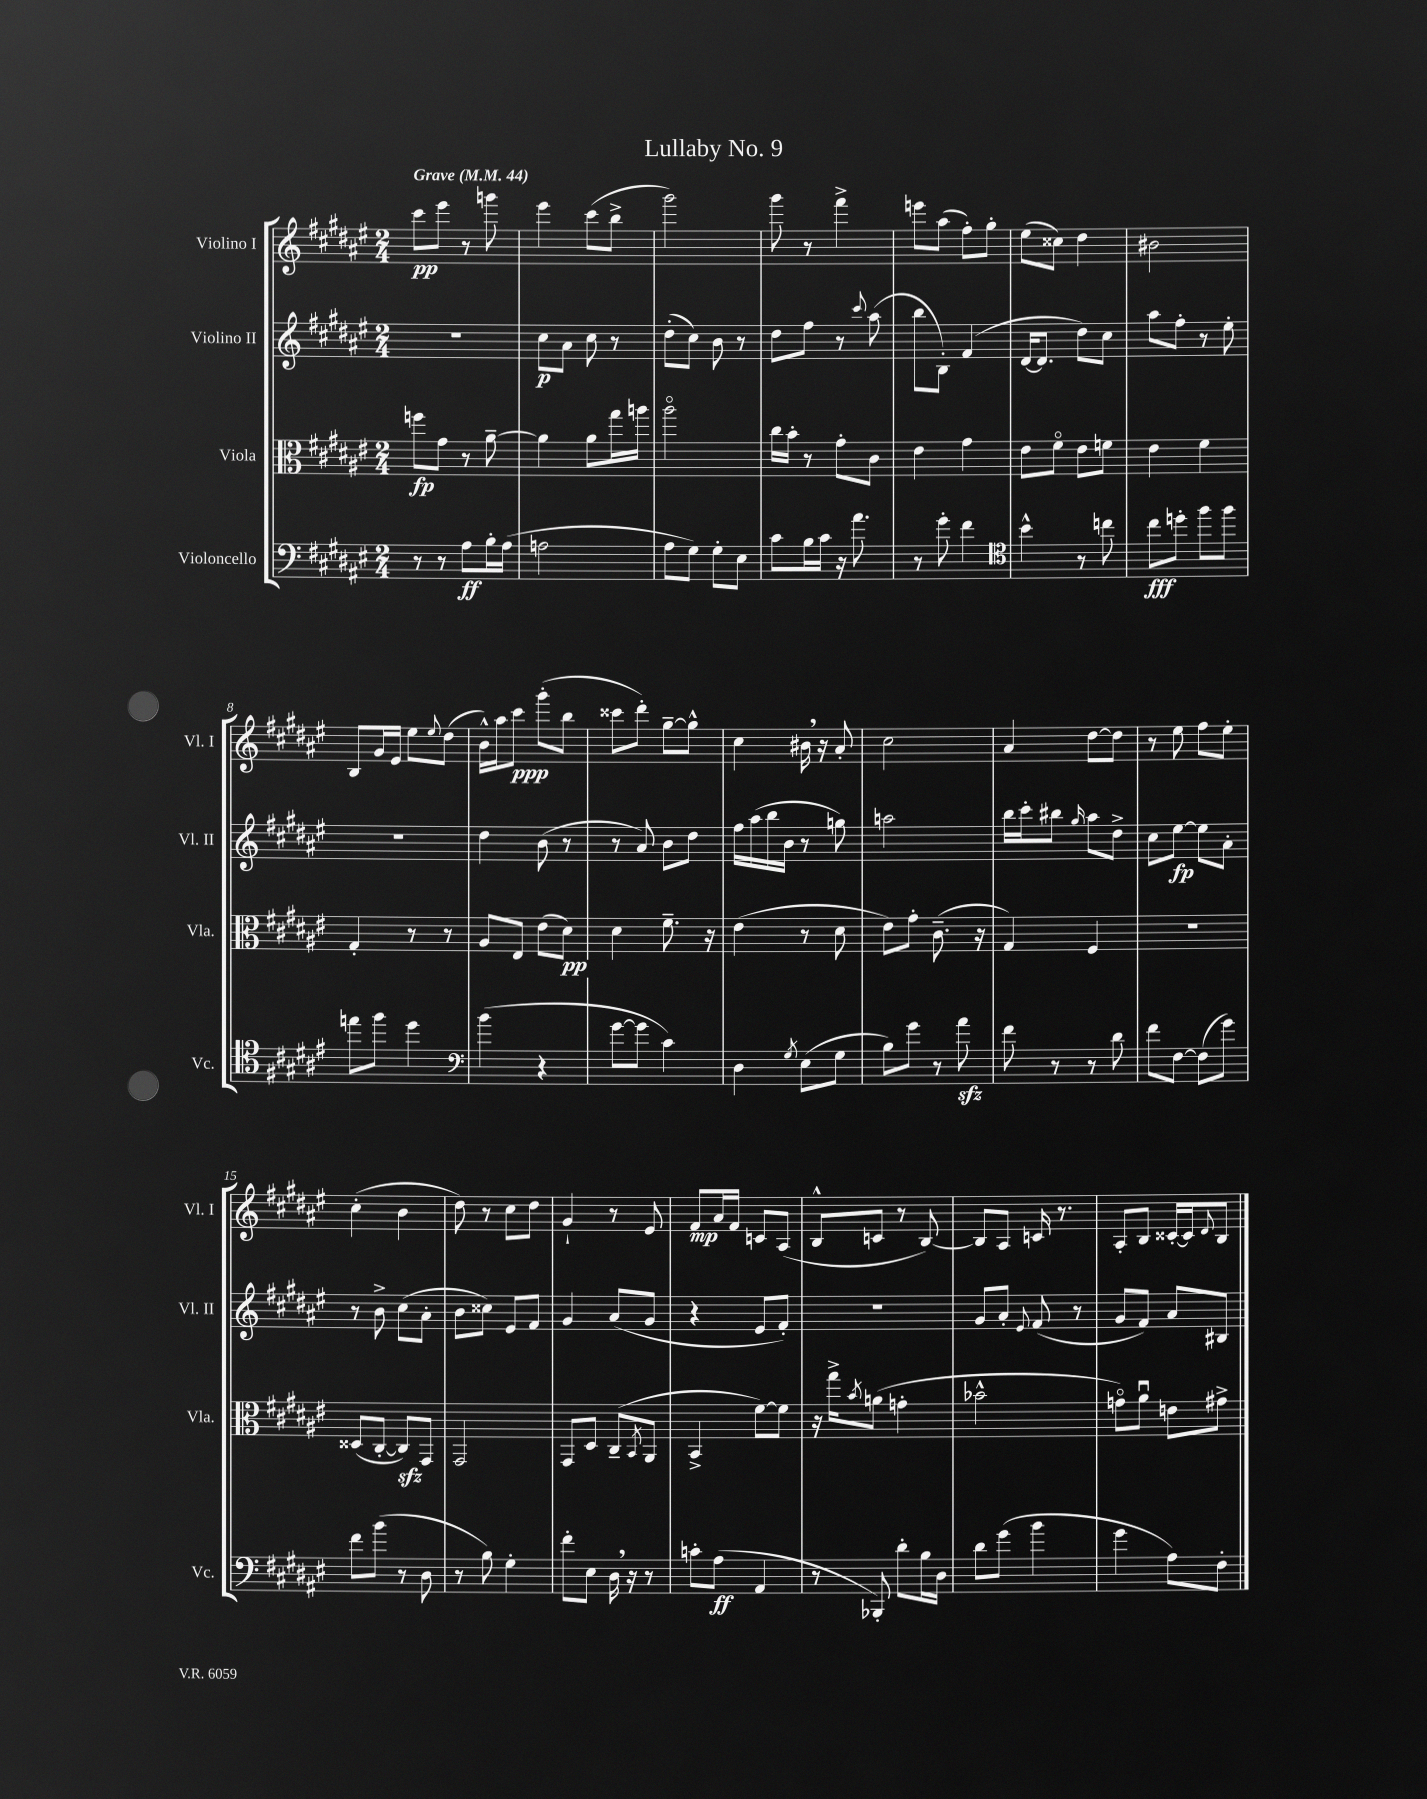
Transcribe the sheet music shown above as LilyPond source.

\header { title = "Lullaby No. 9" }
<<
\new StaffGroup <<
\new Staff = "s0" \with { instrumentName = "Violino I" shortInstrumentName = "Vl. I" } {
    \clef treble \key fis \major \numericTimeSignature \time 2/4 \tempo "Grave" 4 = 44
    cis'''8\pp eis'''8 r8 g'''8 |
    eis'''4 cis'''8( b''8-> |
    gis'''2) |
    gis'''8 r8 fis'''4-> |
    e'''8 ais''8( fis''8-.) gis''8-. |
    eis''8( cisis''8) dis''4 |
    bis'2 |
    b8 gis'16 eis'16 eis''8 \appoggiatura { eis''8 } dis''8( |
    b'16-^) ais''16 cis'''8\ppp gis'''8-.( b''8 |
    cisis'''8 dis'''8-.) gis''8~-- gis''8-^ |
    cis''4 bis'16 \breathe r16 ais'8-. |
    cis''2 |
    ais'4 dis''8~ dis''8 |
    r8 eis''8 fis''8 eis''8-. |
    cis''4-.( b'4 |
    dis''8) r8 cis''8 dis''8 |
    gis'4-! r8 eis'8 |
    fis'8\mp ais'16 fis'16 c'8 ais8( |
    b8-^ c'8 r8 b8~) |
    b8 ais8 c'16 r8. |
    ais8-. b8 cisis'16~-. cisis'16 \appoggiatura { dis'8 } b8 \bar "|." |
}
\new Staff = "s1" \with { instrumentName = "Violino II" shortInstrumentName = "Vl. II" } {
    \clef treble \key fis \major \numericTimeSignature \time 2/4
    r2 |
    cis''8\p ais'8 cis''8 r8 |
    dis''8-.( cis''8) b'8 r8 |
    dis''8 fis''8 r8 \appoggiatura { cis'''8 } ais''8( |
    b''8 b8-.) fis'4( |
    dis'16~ dis'8. dis''8) cis''8 |
    ais''8 fis''8-. r8 eis''8-. |
    r2 |
    dis''4 b'8( r8 |
    r8 ais'8) b'8 dis''8 |
    fis''16 ais''16( b''16 b'16 r8 g''8) |
    a''2 |
    b''16 cis'''16-. bis''8 \grace { gis''16 } ais''8 dis''8-> |
    cis''8 eis''8~\fp eis''8 ais'8-. |
    r8 b'8-> cis''8( ais'8-. |
    b'8 cisis''8) eis'8 fis'8 |
    gis'4 ais'8( gis'8 |
    r4 eis'8 fis'8-.) |
    R2 |
    gis'8 ais'8-. \appoggiatura { eis'8 } fis'8( r8 |
    gis'8 fis'8) ais'8 bis8 \bar "|." |
}
\new Staff = "s2" \with { instrumentName = "Viola" shortInstrumentName = "Vla." } {
    \clef alto \key fis \major \numericTimeSignature \time 2/4
    f''8\fp gis'8 r8 ais'8~-- |
    ais'4 ais'8 gis''16 a''16 |
    ais''2\flageolet |
    cis''16 b'16-. r8 gis'8-. cis'8 |
    eis'4 gis'4 |
    eis'8 fis'8\flageolet eis'8 f'8 |
    eis'4 fis'4 |
    gis4-. r8 r8 |
    ais8 eis8 eis'8( dis'8\pp) |
    dis'4 fis'8.-- r16 |
    eis'4( r8 dis'8 |
    eis'8) gis'8-. cis'8.--( r16 |
    gis4) fis4 |
    R2 |
    disis8( cis8~-. cis8\sfz) gis,8 |
    gis,2 |
    gis,8 dis8 cis8--( \acciaccatura { b,8 } ais,8 |
    b,4-> fis'8~) fis'8 |
    r16 gis''16-> \acciaccatura { b'8 } a'8( g'4-. |
    bes'2-^ |
    g'8\flageolet) ais'8\downbow e'8 gis'8-> \bar "|." |
}
\new Staff = "s3" \with { instrumentName = "Violoncello" shortInstrumentName = "Vc." } {
    \clef bass \key fis \major \numericTimeSignature \time 2/4
    r8 r8 ais8\ff b16-. ais16( |
    a2 |
    ais8 gis8) gis8-. eis8 |
    cis'8 b16 cis'16 r16 ais'8. |
    r8 gis'8-. fis'4 |
    \clef tenor b'4-^ r8 c''8 |
    cis''8\fff d''8-. fis''8 fis''8 |
    e''8 fis''8 dis''4 |
    \clef bass b'4( r4 |
    gis'8~ gis'8 cis'4) |
    dis4 \acciaccatura { gis8 } eis8( gis8 |
    b8) gis'8 r8 ais'8\sfz |
    fis'8 r8 r8 dis'8 |
    fis'8 fis8~ fis8( gis'8) |
    fis'8 b'8( r8 dis8 |
    r8 b8) gis4-. |
    fis'8-. eis8 dis16 \breathe r16 r8 |
    c'8-. ais8\ff( ais,4 |
    r8 bes,,8-.) dis'8-. b16 dis16 |
    dis'8 gis'8( b'4 |
    gis'4 ais8) fis8-. \bar "|." |
}
>>
>>
